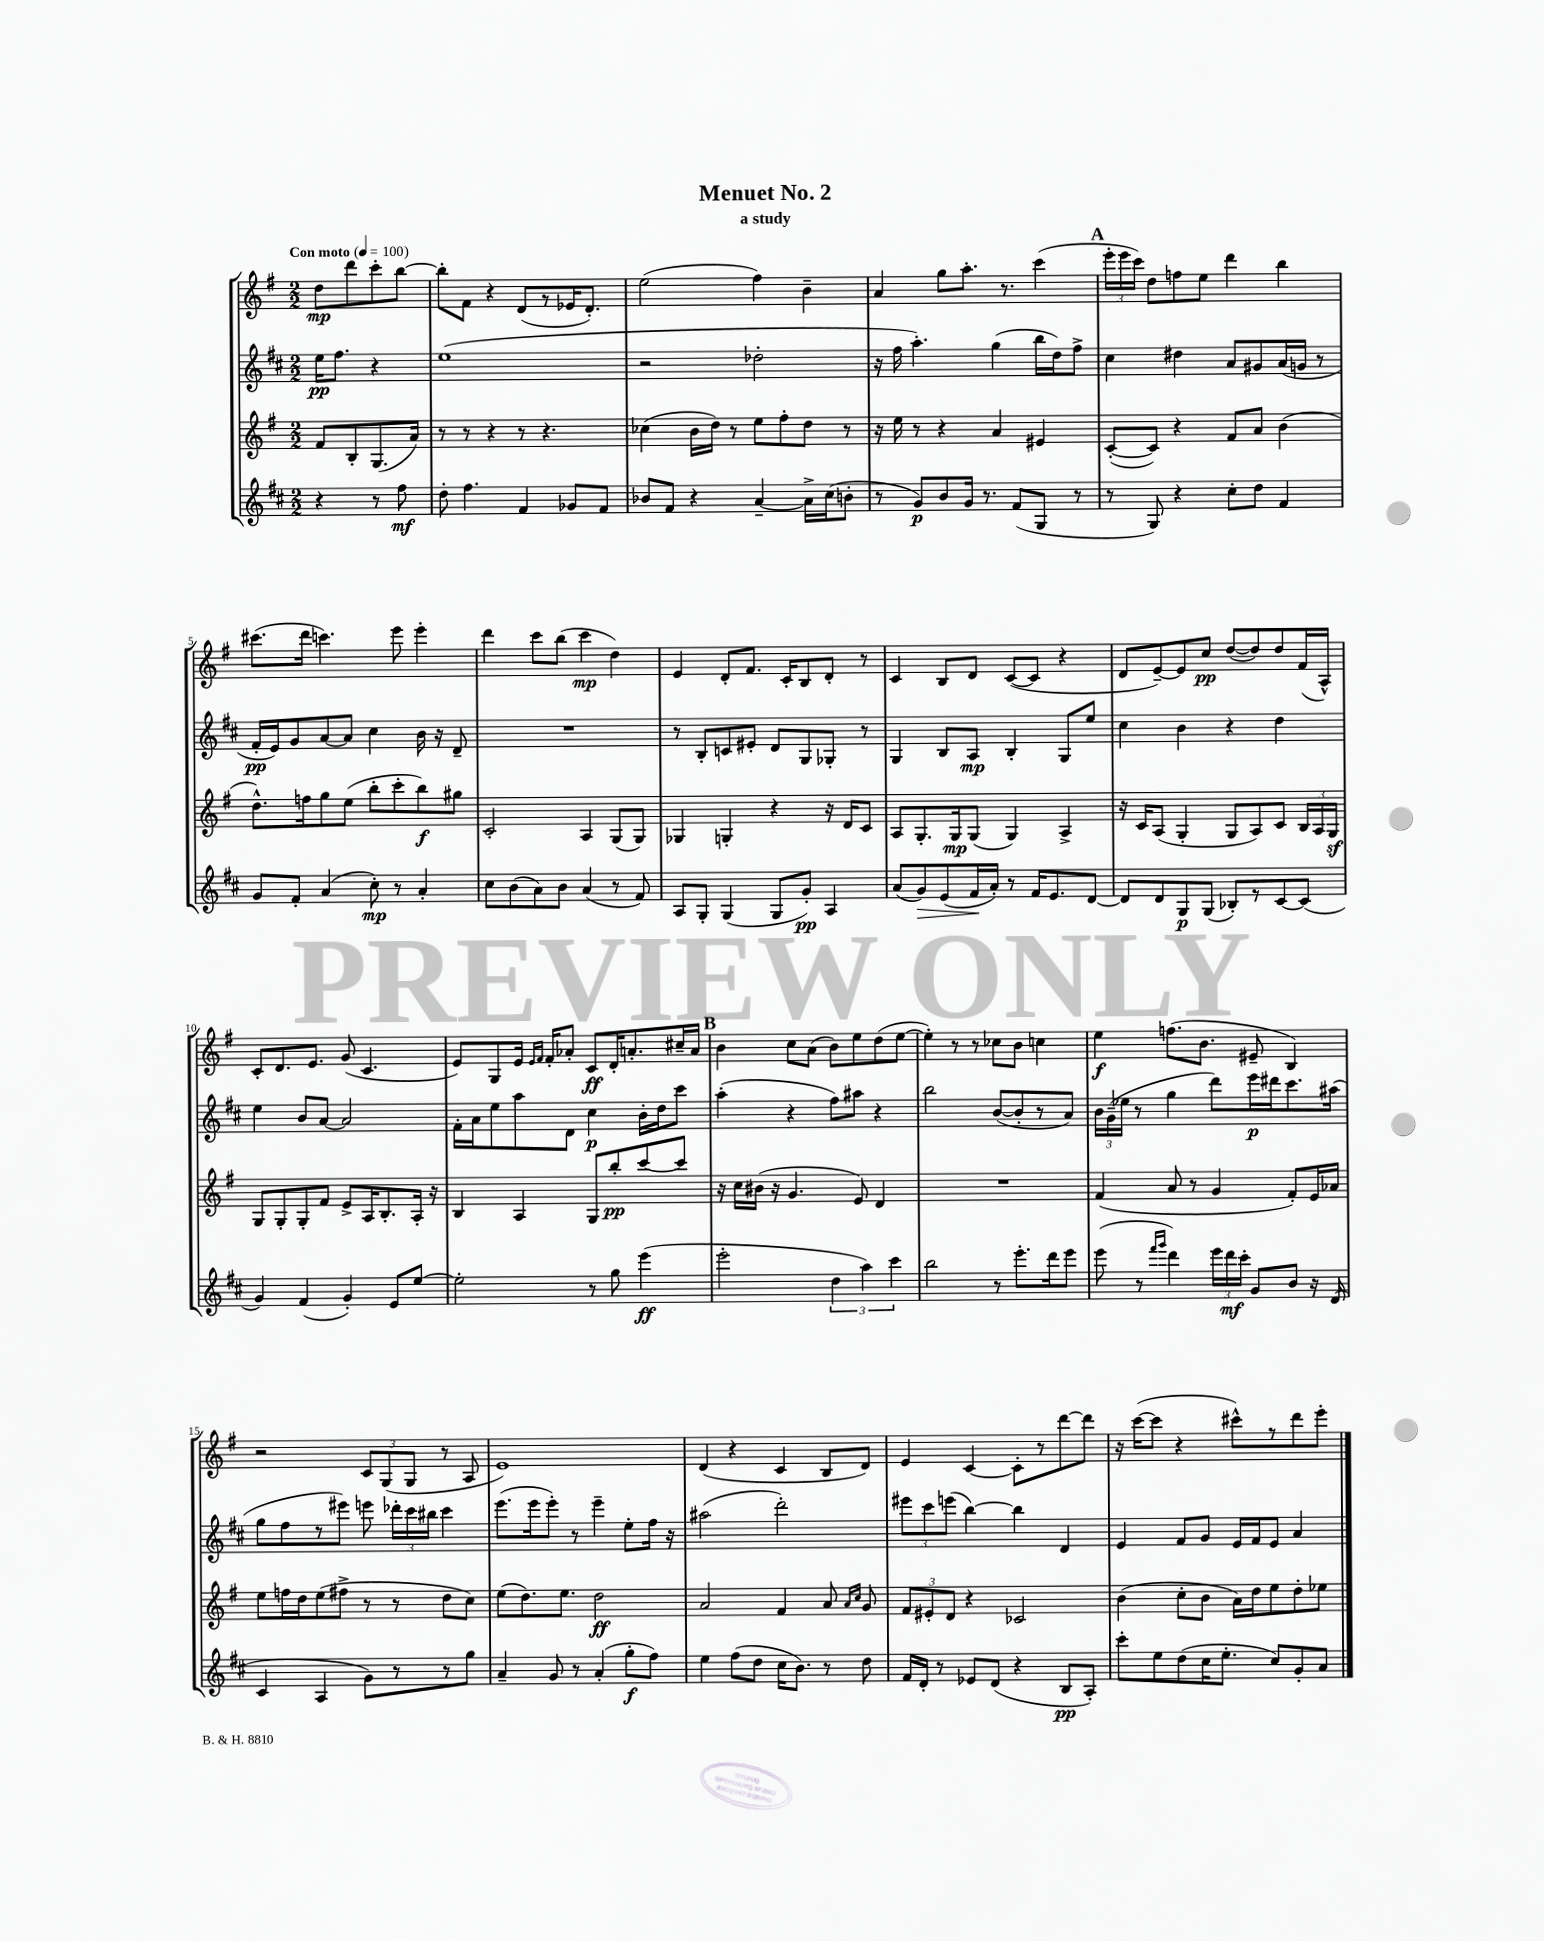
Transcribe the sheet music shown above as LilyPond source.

\header { title = "Menuet No. 2" subtitle = "a study" }
<<
\new StaffGroup <<
\new Staff = "s0" {
    \clef treble \key g \major \numericTimeSignature \time 2/2 \partial 2 \tempo "Con moto" 4 = 100
    \autoBeamOff d''8[\mp d'''8 c'''8-. b''8]~ |
    b''8[-. fis'8] r4 d'8[( r8 ees'16 d'8.]-.) |
    e''2( fis''4) b'4-- |
    a'4 g''8[ a''8.]-. r8. c'''4( |
    \mark \markup { \bold "A" } \tuplet 3/2 { e'''16[-. e'''16 c'''16]) } d''8[ f''8 e''8] d'''4 b''4 |
    cis'''8.[( d'''16] c'''4.) e'''8 e'''4-. |
    d'''4 c'''8[ b''8]( c'''4\mp d''4) |
    e'4 d'8[-. fis'8.] c'16[-. b8 d'8]-. r8 |
    c'4 b8[ d'8] c'8[~( c'8] r4 |
    d'8[ e'8~--) e'8 c''8]\pp d''8[~( d''8) d''8 fis'16( a16]-^) |
    c'8[-. d'8. e'8.] g'8( c'4. |
    e'8[) g8 e'16] \grace { e'16[ fis'16] } fis'16[-. aes'8]-. c'8[\ff d'16-. a'8.-. cis''16-- a'16] |
    \mark \markup { \bold "B" } b'4 c''8[ a'8]( b'8[) e''8 d''8( e''8]~ |
    e''4-.) r8 r8 ces''8[ b'8] c''4 |
    e''4\f f''8.[( b'8.] eis'8-- b4) |
    r2 \tuplet 3/2 { c'8[ g8( g8] } r8 a8 |
    e'1) |
    d'4( r4 c'4 b8[ d'8]) |
    e'4 c'4~ c'8[-. r8 d'''8~ d'''8] |
    r16 c'''16[~( c'''8] r4 cis'''8[-^) r8 d'''8 e'''8]-. \bar "|." |
}
\new Staff = "s1" {
    \clef treble \key d \major \numericTimeSignature \time 2/2 \partial 2
    \autoBeamOff e''16[\pp fis''8.] r4 |
    e''1( |
    r2 des''2-. |
    r16 fis''16 a''4.-.) g''4( b''16[ d''16) fis''8]-> |
    \mark \markup { \bold "A" } cis''4 dis''4 a'8[ gis'8 a'16( g'16] r8 |
    fis'16[-.\pp e'16) g'8 a'8~ a'8] cis''4 b'16 r16 d'8-- |
    R1 |
    r8 b8[-. c'8 eis'8]-. d'8[ g8 ges8]-. r8 |
    g4 b8[ a8]\mp b4-. g8[ e''8] |
    cis''4 b'4 r4 d''4 |
    e''4 b'8[ a'8]~ a'2 |
    fis'16[-. a'16 e''8 a''8 d'8] cis''4\p b'16[-. d''16 cis'''8] |
    \mark \markup { \bold "B" } a''4-.( r4 fis''8[) ais''8] r4 |
    b''2 b'8[~( b'8-. r8 a'8]) |
    \tuplet 3/2 { b'16[ g'16--( ees''16] } r8 g''4 d'''8[) e'''16\p dis'''16 cis'''8. ais''16]( |
    g''8[ fis''8 r8 eis'''8]) e'''8 \tuplet 3/2 { des'''16[-. cis'''16 bis''16] } cis'''4 |
    e'''8.[( e'''16 e'''8]-.) r8 e'''4-- e''8[-. fis''16] r16 |
    ais''2( d'''2-.) |
    \tuplet 3/2 { eis'''8[ cis'''8 e'''8]( } b''4~) b''4 d'4 |
    e'4 fis'8[ g'8] e'16[ fis'16 e'8] a'4 \bar "|." |
}
\new Staff = "s2" {
    \clef treble \key g \major \numericTimeSignature \time 2/2 \partial 2
    \autoBeamOff fis'8[ b8-. g8.( a'16]) |
    r8 r8 r4 r8 r4. |
    ces''4( b'16[ d''16]) r8 e''8[ fis''8-. d''8] r8 |
    r16 e''16 r8 r4 a'4 eis'4 |
    \mark \markup { \bold "A" } c'8[~-.( c'8]) r4 fis'8[ a'8] b'4( |
    d''8.[-^) f''16 g''8 e''8]( b''8[-. c'''8-. b''8\f) gis''8] |
    c'2-. a4 g8[( g8]) |
    ges4 g4-. r4 r16 d'16[ c'8] |
    a8[ g8.-. g16\mp g8]( g4) a4-> |
    r16 c'16[ a8]( g4-. g8[ a8) c'8] \tuplet 3/2 { b16[ a16 g16]\sf } |
    g8[ g8-. g8-. fis'8] e'8[-> a16 b8.-. a16]-. r16 |
    b4 a4 g8[ b''8-.\pp c'''8~ c'''8] |
    \mark \markup { \bold "B" } r16 c''16[ bis'16]( r16 g'4. e'8) d'4 |
    R1 |
    fis'4( a'8 r8 g'4 fis'8[-.) e'16 aes'16] |
    e''8[ f''16 d''16 e''8( fis''8]-> r8 r8 d''8[ c''8]) |
    e''8[( d''8.) e''8.] d''2\ff |
    a'2 fis'4 a'8 \grace { a'16[ c''16] } g'8 |
    \tuplet 3/2 { fis'8[ eis'8-. d'8] } r4 ces'2 |
    b'4( c''8[-. b'8] a'16[) d''16 e''8 d''8-. ees''8] \bar "|." |
}
\new Staff = "s3" {
    \clef treble \key d \major \numericTimeSignature \time 2/2 \partial 2
    \autoBeamOff r4 r8 fis''8\mf |
    d''8-. fis''4. fis'4 ges'8[ fis'8] |
    bes'8[ fis'8] r4 a'4~-- a'16[-> cis''16( b'8]-. |
    r8 g'8[\p) b'8 g'16] r8. fis'8[( g8] r8 |
    \mark \markup { \bold "A" } r8 g8) r4 cis''8[-. d''8] fis'4 |
    g'8[ fis'8]-. a'4( cis''8-.\mp) r8 a'4-. |
    cis''8[ b'8( a'8) b'8] a'4( r8 fis'8) |
    a8[ g8]-. g4( g8[ g'8]-.\pp) a4 |
    a'8[( g'8\>) e'8( fis'16\! a'16]-.) r8 fis'16[ e'8. d'8]~ |
    d'8[ d'8 g8\p g8]( bes8[-.) r8 cis'8~ cis'8]( |
    g'4) fis'4( g'4-.) e'8[ e''8]~ |
    e''2-. r8 g''8 e'''4\ff( |
    \mark \markup { \bold "B" } e'''2-. \tuplet 3/2 { d''4 a''4) cis'''4 } |
    b''2 r8 e'''8.[-. d'''16 e'''8] |
    e'''8( r8 \grace { fis'''16[ g'''16] } d'''4) \tuplet 3/2 { e'''16[ d'''16\mf cis'''16]-. } g'8[ b'8] r16 d'16( |
    cis'4 a4 g'8[) r8 r8 g''8] |
    a'4-- g'8 r8 a'4-.( g''8[-.\f fis''8]) |
    e''4 fis''8[( d''8] cis''16[ b'8.]) r8 d''8 |
    fis'16[ d'16]-. r8 ees'8[ d'8]( r4 b8[\pp a8]-.) |
    cis'''8[-. e''8 d''8( cis''16 e''8.]-. cis''8[) g'8-. a'8] \bar "|." |
}
>>
>>
